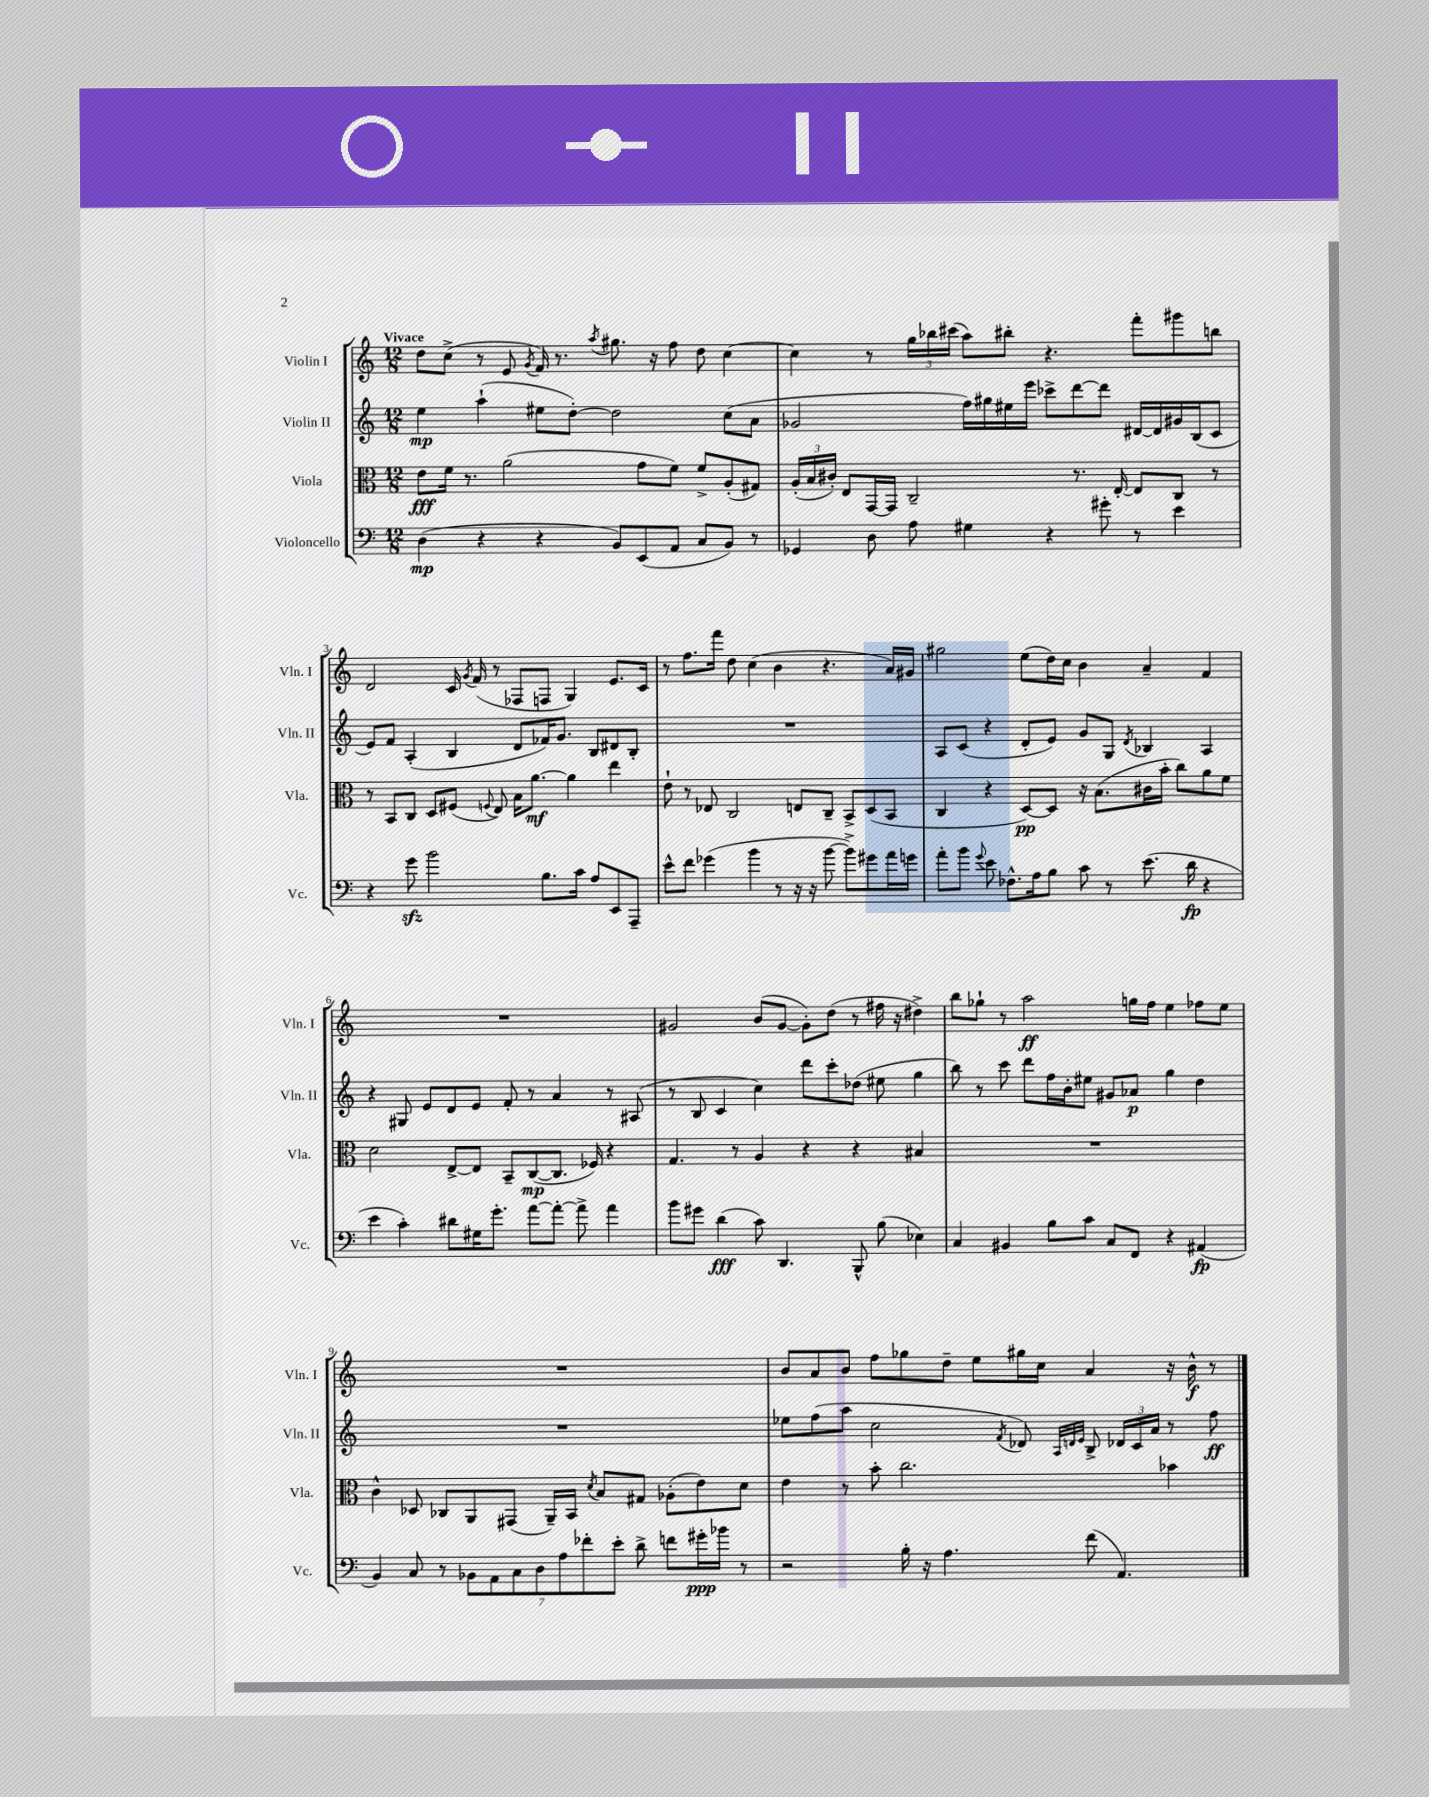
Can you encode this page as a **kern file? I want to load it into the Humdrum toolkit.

**kern	**dynam	**kern	**dynam	**kern	**dynam	**kern	**dynam
*part4	*part4	*part3	*part3	*part2	*part2	*part1	*part1
*staff4	*staff4	*staff3	*staff3	*staff2	*staff2	*staff1	*staff1
*I"Violoncello	*	*I"Viola	*	*I"Violin II	*	*I"Violin I	*
*I'Vc.	*	*I'Vla.	*	*I'Vln. II	*	*I'Vln. I	*
*clefF4	*	*clefC3	*	*clefG2	*	*clefG2	*
*k[]	*	*k[]	*	*k[]	*	*k[]	*
*M12/8	*	*M12/8	*	*M12/8	*	*M12/8	*
=1	=1	=1	=1	=1	=1	=1	=1
!	!	!	!	!	!	!LO:TX:a:B:t=Vivace	!
(4D\	mp	8e\L	fff	4ee\	mp	8dd\L	.
.	.	16f\Jk	.	.	.	(8cc^\J	.
.	.	8.r	.	.	.	.	.
4r	.	.	.	(4aa`\	.	8r	.
.	.	(2a\	.	.	.	8e/	.
.	.	.	.	.	.	8qg/	.
4r	.	.	.	8ee#X\L	.	16f/)	.
.	.	.	.	.	.	8.r	.
.	.	.	.	[8dd'\J)	.	.	.
.	.	.	.	.	.	8qaa/	.
8BB/L)	.	.	.	2dd\]	.	8.gg#X\	.
(8EE/	.	8g\L	.	.	.	.	.
.	.	.	.	.	.	16r	.
8AA/J	.	8f\J)	.	.	.	8ff\	.
8C/L	.	8f^/L	.	.	.	8dd\	.
8BB/J)	.	(8A'/	.	(8cc\L	.	[4cc\	.
8r	.	8G#X/J)	.	8a\J	.	.	.
=2	=2	=2	=2	=2	=2	=2	=2
4GG-X/	.	(24A'/LL	.	2g-X/	.	4cc\]	.
.	.	24B/	.	.	.	.	.
.	.	24c#X'/JJ)	.	.	.	.	.
.	.	8E/L	.	.	.	.	.
8D\	.	[16GG/L	.	.	.	8r	.
.	.	16GG/JJ]	.	.	.	.	.
8A\	.	2C~/	.	.	.	24gg\LL	.
.	.	.	.	.	.	24bb-X\	.
.	.	.	.	.	.	(24ccc#X\JJ	.
4G#X\	.	.	.	16ff\LL)	.	8aa\L)	.
.	.	.	.	16gg#X\	.	.	.
.	.	.	.	16ee#X\	.	8bb#X'\J	.
.	.	.	.	16eee\JJ	.	.	.
4r	.	.	.	8ccc-X^\L	.	4.r	.
.	.	8.r	.	[8ddd\	.	.	.
8g#X'\	.	.	.	8ddd\J]	.	.	.
.	.	[16E'/	.	.	.	.	.
8r	.	8E/L]	.	[16d#X/LL	.	8fff'\L	.
.	.	.	.	16d#/]	.	.	.
4e\	.	8C/J	.	16g#X/	.	8ggg#X\	.
.	.	.	.	(16B/J	.	.	.
.	.	8r	.	8c/J	.	8bbn\J	.
!!LO:LB:g=z
=3	=3	=3	=3	=3	=3	=3	=3
4r	.	8r	.	8e/L)	.	2d/	.
.	.	8BB/L	.	8f/J	.	.	.
8gzz\	.	8C/J	.	(4A'/	.	.	.
2b\	.	8D/L	.	.	.	.	.
.	.	(8F#X/J	.	4B/	.	16c/	.
.	.	.	.	.	.	8qg/	.
.	.	.	.	.	.	(16f/	.
.	.	8qqFn/	.	.	.	.	.
.	.	8E/)	.	.	.	8r	.
.	.	16B\KL	.	8d/L	.	8F-X/L	.
.	.	[8.a\J	mf	.	.	.	.
8.B\L	.	.	.	16f-X/K)	.	8Fn/J	.
.	.	.	.	8.g/J	.	.	.
.	.	4a\]	.	.	.	4G/)	.
16c\Jk	.	.	.	.	.	.	.
8A/L	.	.	.	8B/L	.	.	.
8EE/	.	4ee\	.	8d#X/	.	8.e/L	.
8AAA~/J	.	.	.	8B'/J	.	.	.
.	.	.	.	.	.	16c/Jk	.
=4	=4	=4	=4	=4	=4	=4	=4
8e^^\L	.	8e`\	.	1.r	.	8r	.
8f\J	.	8r	.	.	.	8.ff\L	.
(4g-X\	.	8E-X/	.	.	.	.	.
.	.	.	.	.	.	16fff\Jk	.
.	.	2C/	.	.	.	8dd\	.
4b\	.	.	.	.	.	(4cc\	.
8r	.	.	.	.	.	4b\	.
16r	.	8En/L	.	.	.	.	.
16r	.	.	.	.	.	.	.
[8b\	.	8C~/J	.	.	.	4.r	.
8b^\L])	.	8BB^/L	.	.	.	.	.
8g#X\	.	(8D/	.	.	.	.	.
16a\L	.	8BB/J	.	.	.	16a/LL)	.
16gn\JJ	.	.	.	.	.	16g#X/JJ	.
=5	=5	=5	=5	=5	=5	=5	=5
8a'\L	.	4C/	.	8A/L	.	2gg#X\	.
8b\J	.	.	.	(8c/J	.	.	.
8qqg/	.	.	.	.	.	.	.
8e\	.	4r	.	4r	.	.	.
8.F-X^^\L	.	.	.	.	.	.	.
.	.	[8D/L)	pp	8d'/L	.	(8ee\L	.
16A\k	.	.	.	.	.	.	.
8B\J	.	8D/J]	.	8e/J)	.	16dd\L)	.
.	.	.	.	.	.	16cc\JJ	.
8c\	.	16r	.	8g/L	.	4b\	.
.	.	(8.B\L	.	.	.	.	.
8r	.	.	.	8G/J	.	.	.
.	.	.	.	8qd/	.	.	.
(8.e\	.	16c#X\L	.	4B-X/	.	4a~/	.
.	.	16b'\JJ	.	.	.	.	.
.	.	8cc\L)	.	.	.	.	.
16d\	fp	.	.	.	.	.	.
4r	.	8a\	.	4A/	.	4f/	.
.	.	8f\J	.	.	.	.	.
!!LO:LB:g=z
=6	=6	=6	=6	=6	=6	=6	=6
4e\	.	2d\	.	4r	.	1.r	.
4c'\)	.	.	.	8G#X/	.	.	.
.	.	.	.	8e/L	.	.	.
8d#X\L	.	[8E^/L	.	8d/	.	.	.
16G#X\K	.	8E/J]	.	8e/J	.	.	.
8.g'\J	.	.	.	.	.	.	.
.	.	8BB~/L	.	8f'/	.	.	.
[8a\L	.	([8C/	mp	8r	.	.	.
8a'\J_	.	8.C/J]	.	4a/	.	.	.
8a^\]	.	.	.	.	.	.	.
.	.	16F-X/)	.	.	.	.	.
4a\	.	4r	.	8r	.	.	.
.	.	.	.	(8A#X/	.	.	.
=7	=7	=7	=7	=7	=7	=7	=7
8b\L	.	4.G/	.	8r	.	2g#X/	.
8g#X\J	.	.	.	8B/	.	.	.
(4d\	fff	.	.	4c/	.	.	.
.	.	8r	.	.	.	.	.
8c\)	.	4A/	.	4cc\)	.	(8b/L	.
4.DD/	.	.	.	.	.	[8g#/J	.
.	.	4r	.	8ddd\L	.	8g#'\L])	.
.	.	.	.	8ccc'\	.	(8dd\J	.
8BBB^^/	.	4r	.	(8dd-X\J	.	8r	.
(8B\	.	.	.	8ee#X\	.	16ff#X\	.
.	.	.	.	.	.	16r	.
4E-X\)	.	4B#X/	.	4gg\	.	4dd#X^\)	.
=8	=8	=8	=8	=8	=8	=8	=8
4C/	.	1.r	.	8bb\)	.	8bb\L	.
.	.	.	.	8r	.	8gg-X`\J	.
4BB#X/	.	.	.	8ccc\	.	8r	.
.	.	.	.	8ddd\L	.	2aa\	ff
8B\L	.	.	.	16ff\L	.	.	.
.	.	.	.	16b'\J	.	.	.
8c\J	.	.	.	8ee#X\J	.	.	.
8C/L	.	.	.	8g#X/L	.	.	.
8FF/J	.	.	.	8a-X/J	p	16ggn\LL	.
.	.	.	.	.	.	16ff\JJ	.
4r	.	.	.	4gg\	.	4ee\	.
(4AA#X/	fp	.	.	4dd\	.	8ff-X\L	.
.	.	.	.	.	.	8ee\J	.
!!LO:LB:g=z
=9	=9	=9	=9	=9	=9	=9	=9
4BB/)	.	4c^^\	.	1.r	.	1.r	.
8C/	.	8D-X/	.	.	.	.	.
8r	.	8C-X/L	.	.	.	.	.
14BB-X\L	.	8AA/	.	.	.	.	.
14AA\	.	.	.	.	.	.	.
.	.	(8GG#X/J	.	.	.	.	.
14C\	.	.	.	.	.	.	.
14D\	.	.	.	.	.	.	.
.	.	16AA~/LL)	.	.	.	.	.
14A\	.	.	.	.	.	.	.
.	.	16BB/JJ	.	.	.	.	.
14f-X'\	.	.	.	.	.	.	.
.	.	8qd/	.	.	.	.	.
.	.	8B/L	.	.	.	.	.
14e'\J	.	.	.	.	.	.	.
8d^\	.	8G#X/J	.	.	.	.	.
8fn\L	.	(8A-X'\L	.	.	.	.	.
16g#X'\L	ppp	8e\)	.	.	.	.	.
16b-X\JJ	.	.	.	.	.	.	.
8r	.	8d\J	.	.	.	.	.
=10	=10	=10	=10	=10	=10	=10	=10
2r	.	4e\	.	8ee-X\L	.	8b/L	.
.	.	.	.	(8ff\	.	8a/	.
.	.	8r	.	8aa\J	.	8b/J	.
.	.	8b'\	.	2cc\	.	8ff\L	.
16B'\	.	2.cc\	.	.	.	8gg-X\	.
16r	.	.	.	.	.	.	.
4.A\	.	.	.	.	.	8dd~\J	.
.	.	.	.	.	.	8ee\L	.
.	.	.	.	8qf/	.	.	.
.	.	.	.	8d-X/)	.	16gg#X\L	.
.	.	.	.	.	.	16cc\JJ	.
.	.	.	.	32qqA/LLL	.	.	.
.	.	.	.	32qqdn/	.	.	.
.	.	.	.	32qqe/JJJ	.	.	.
(8f\	.	.	.	8B^/	.	4a/	.
4.AA/)	.	.	.	24d-X/LL	.	.	.
.	.	.	.	24c/	.	.	.
.	.	.	.	24a/JJ	.	.	.
.	.	4b-X\	.	8r	.	16r	.
.	.	.	.	.	.	16b^^\	f
.	.	.	.	8ff\	ff	8r	.
==	==	==	==	==	==	==	==
*-	*-	*-	*-	*-	*-	*-	*-
